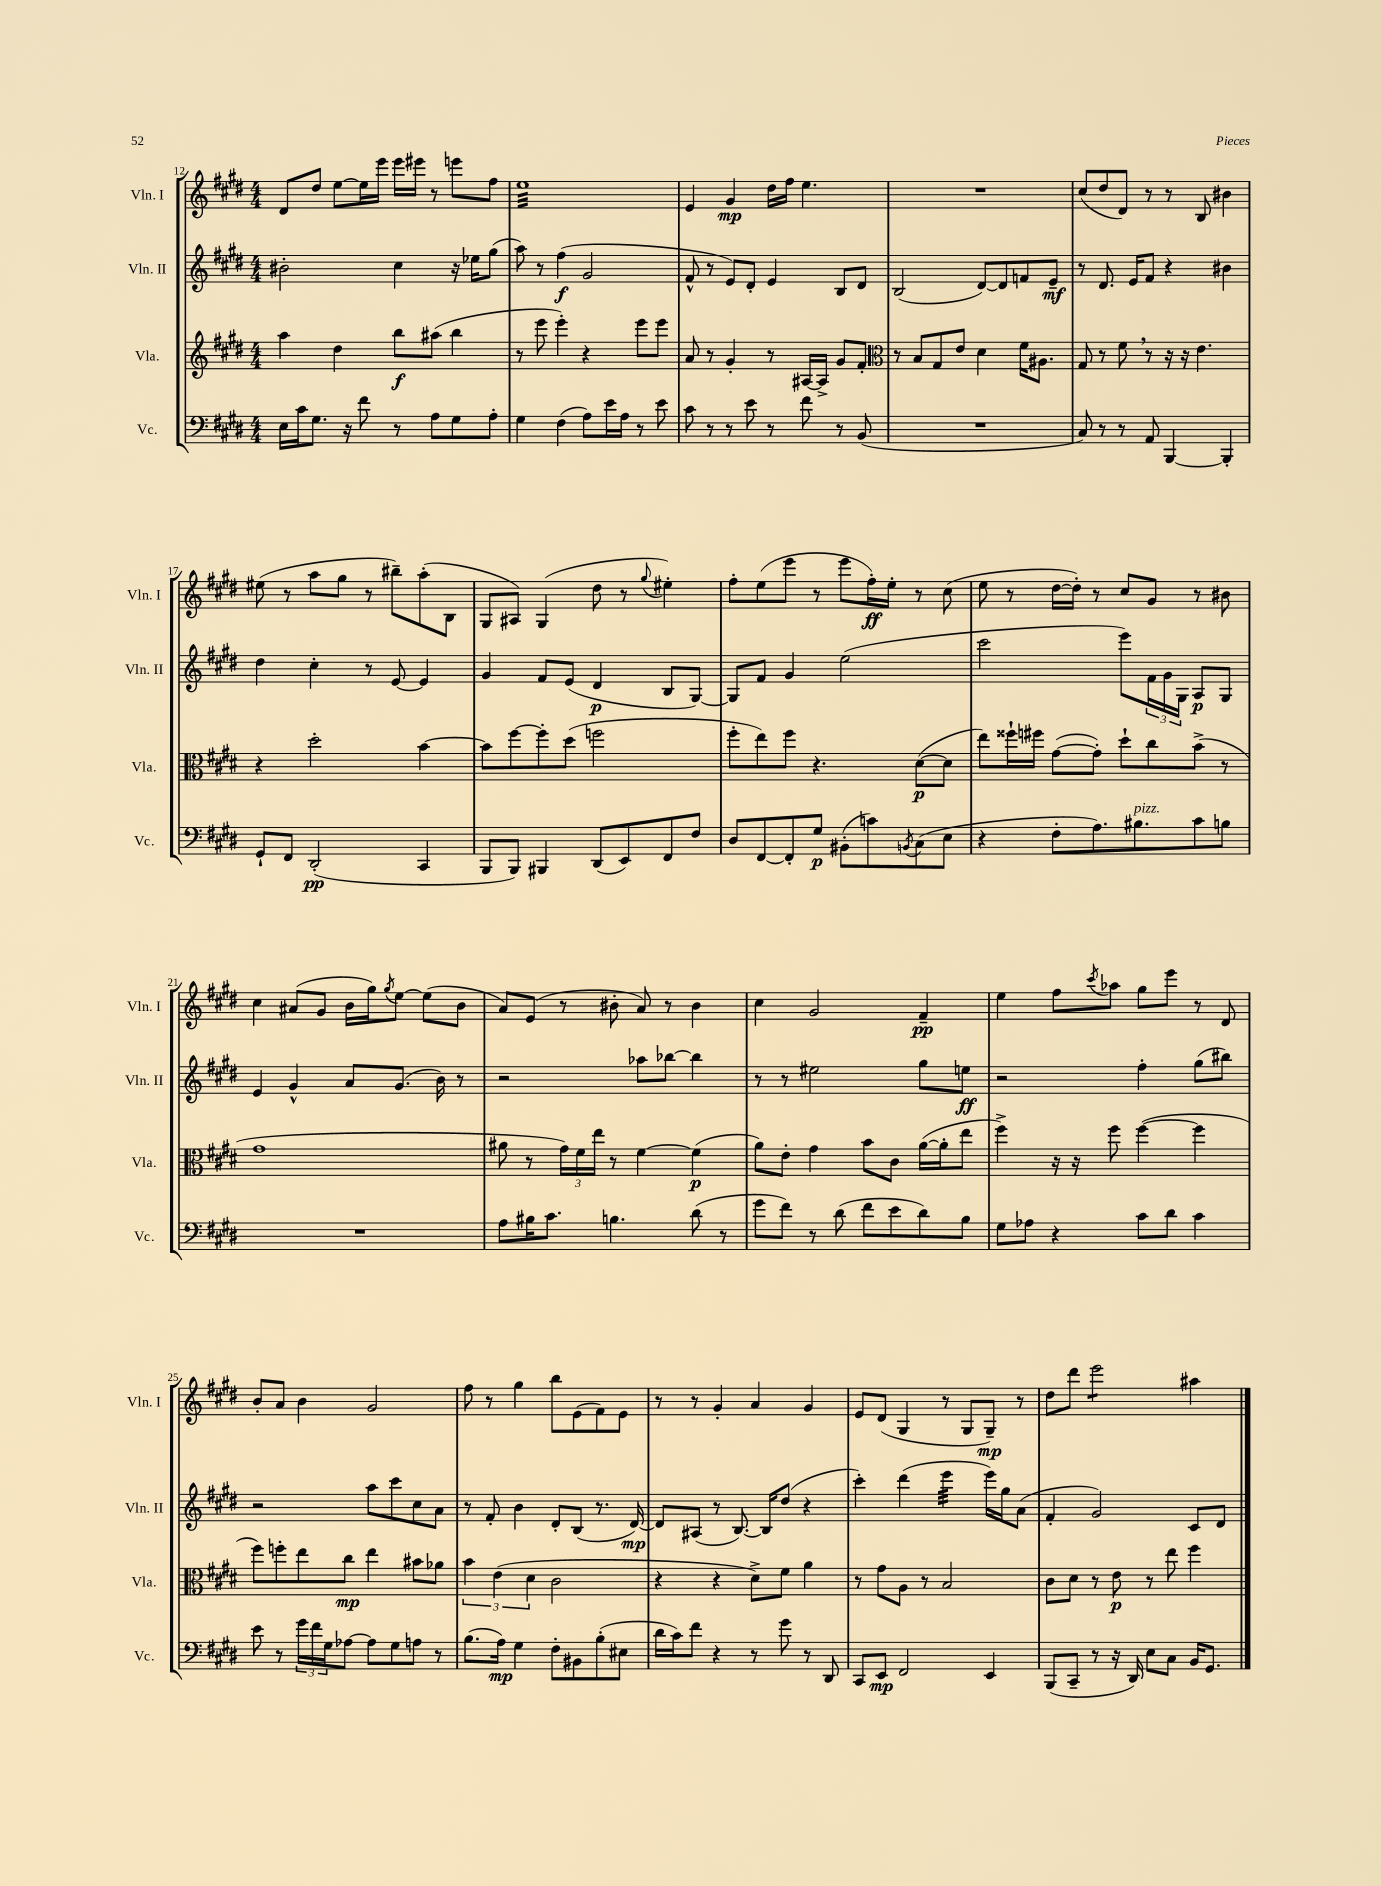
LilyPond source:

<<
\new StaffGroup <<
\new Staff = "s0" \with { instrumentName = "Vln. I" shortInstrumentName = "Vln. I" } {
    \clef treble \key e \major \numericTimeSignature \time 4/4
    dis'8 dis''8 e''8~ e''16 e'''16 e'''16 eis'''16 r8 e'''8 fis''8 |
    e''1:32 |
    e'4 gis'4\mp dis''16 fis''16 e''4. |
    R1 |
    cis''8( dis''8 dis'8) r8 r8 b8 bis'4 |
    eis''8( r8 a''8 gis''8 r8 bis''8--) a''8-.( b8 |
    gis8 ais8) gis4( dis''8 r8 \appoggiatura { gis''8 } eis''4-.) |
    fis''8-. e''8( e'''8 r8 e'''8 fis''16-.\ff) e''16-. r8 cis''8( |
    e''8 r8 dis''16~ dis''16-.) r8 cis''8 gis'8 r8 bis'8 |
    cis''4 ais'8( gis'8 b'16 gis''16) \acciaccatura { gis''8 } e''8~ e''8( b'8 |
    a'8) e'8( r8 bis'8-. a'8) r8 bis'4 |
    cis''4 gis'2 fis'4--\pp |
    e''4 fis''8 \acciaccatura { cis'''8 } aes''8 gis''8 e'''8 r8 dis'8 |
    b'8-. a'8 b'4 gis'2 |
    fis''8 r8 gis''4 b''8 e'8( fis'8) e'8 |
    r8 r8 gis'4-. a'4 gis'4 |
    e'8 dis'8( gis4 r8 gis8 gis8--\mp) r8 |
    dis''8 dis'''8 e'''2:8 ais''4 \bar "|." |
}
\new Staff = "s1" \with { instrumentName = "Vln. II" shortInstrumentName = "Vln. II" } {
    \clef treble \key e \major \numericTimeSignature \time 4/4
    bis'2-. cis''4 r16 ees''16 gis''8( |
    a''8) r8 fis''4\f( gis'2 |
    fis'8-^ r8 e'8) dis'8-. e'4 b8 dis'8 |
    b2( dis'8~) dis'8 f'8 e'8--\mf |
    r8 dis'8. e'16 fis'8 r4 bis'4 |
    dis''4 cis''4-. r8 e'8~ e'4 |
    gis'4 fis'8 e'8( dis'4\p b8 gis8~) |
    gis8 fis'8 gis'4 e''2( |
    cis'''2 e'''8) \tuplet 3/2 { fis'16 gis'16 gis16 } a8\p gis8 |
    e'4 gis'4-^ a'8 gis'8.( b'16) r8 |
    r2 aes''8 bes''8~ bes''4 |
    r8 r8 eis''2 gis''8 e''8\ff |
    r2 fis''4-. gis''8( bis''8) |
    r2 a''8 cis'''8 cis''8 a'8 |
    r8 fis'8-. b'4 dis'8-. b8( r8. dis'16~\mp) |
    dis'8 ais8( r8 b8.~) b16 dis''8( r4 |
    cis'''4-.) dis'''4( e'''4:32 e'''16) gis''16 a'8( |
    fis'4-. gis'2) cis'8 dis'8 \bar "|." |
}
\new Staff = "s2" \with { instrumentName = "Vla." shortInstrumentName = "Vla." } {
    \clef treble \key e \major \numericTimeSignature \time 4/4
    a''4 dis''4 b''8\f ais''8( b''4 |
    r8 e'''8 e'''4-.) r4 e'''8 e'''8 |
    a'8 r8 gis'4-. r8 ais16~ ais16-> gis'8 fis'8-. |
    \clef alto r8 b8 gis8 e'8 dis'4 fis'16 ais8. |
    gis8 r8 fis'8 \breathe r8 r16 r16 e'4. |
    r4 dis''2-. b'4~ |
    b'8 fis''8~ fis''8-. dis''8( f''2 |
    fis''8-. e''8) fis''8 r4. dis'8~\p( dis'8 |
    e''8) fisis''16-! fis''16 gis'8~( gis'8-.) dis''8-! cis''8 b'8->( r8 |
    gis'1 |
    ais'8 r8 \tuplet 3/2 { gis'16) fis'16 e''16 } r8 fis'4~ fis'4\p( |
    a'8) e'8-. gis'4 b'8 cis'8 a'16~( a'16-. e''8 |
    fis''4->) r16 r16 fis''8 fis''4~( fis''4 |
    fis''8) f''8-. e''8 cis''8\mp e''4 bis'8 aes'8 |
    \tuplet 3/2 { b'4 e'4( dis'4 } cis'2 |
    r4 r4 dis'8->) fis'8 a'4 |
    r8 gis'8 a8 r8 b2 |
    cis'8 dis'8 r8 e'8\p r8 e''8 fis''4 \bar "|." |
}
\new Staff = "s3" \with { instrumentName = "Vc." shortInstrumentName = "Vc." } {
    \clef bass \key e \major \numericTimeSignature \time 4/4
    e16 cis'16 gis8. r16 fis'8 r8 a8 gis8 a8-. |
    gis4 fis4( a8) e'16 a16 r8 e'8 |
    cis'8 r8 r8 e'8 r8 fis'8 r8 b,8( |
    R1 |
    cis8) r8 r8 a,8 b,,4~ b,,4-. |
    gis,8-! fis,8 dis,2-.\pp( cis,4 |
    b,,8 b,,8) bis,,4 dis,8( e,8) fis,8 fis8 |
    dis8 fis,8~ fis,8-. gis8\p bis,8-.( c'8) \acciaccatura { b,8 } cis8( e8 |
    r4 fis8-. a8.) bis8.^\markup { \italic "pizz." } cis'8 b8 |
    R1 |
    a8 bis16 cis'8. b4. dis'8( r8 |
    gis'8 fis'8) r8 dis'8( fis'8 e'8 dis'8) b8 |
    gis8 aes8 r4 cis'8 dis'8 cis'4 |
    e'8 r8 \tuplet 3/2 { gis'16 fis'16 gis16 } aes8~ aes8 gis8 a8 r8 |
    b8.( a16\mp) gis4 fis8-. bis,8 b8-.( eis8 |
    dis'16 cis'16) fis'8 r4 r8 gis'8 r8 dis,8 |
    cis,8 e,8\mp fis,2 e,4 |
    b,,8( cis,8-- r8 r16 dis,16) e8 cis8 b,16 gis,8. \bar "|." |
}
>>
>>
\layout { \context { \Score currentBarNumber = #12 } }
